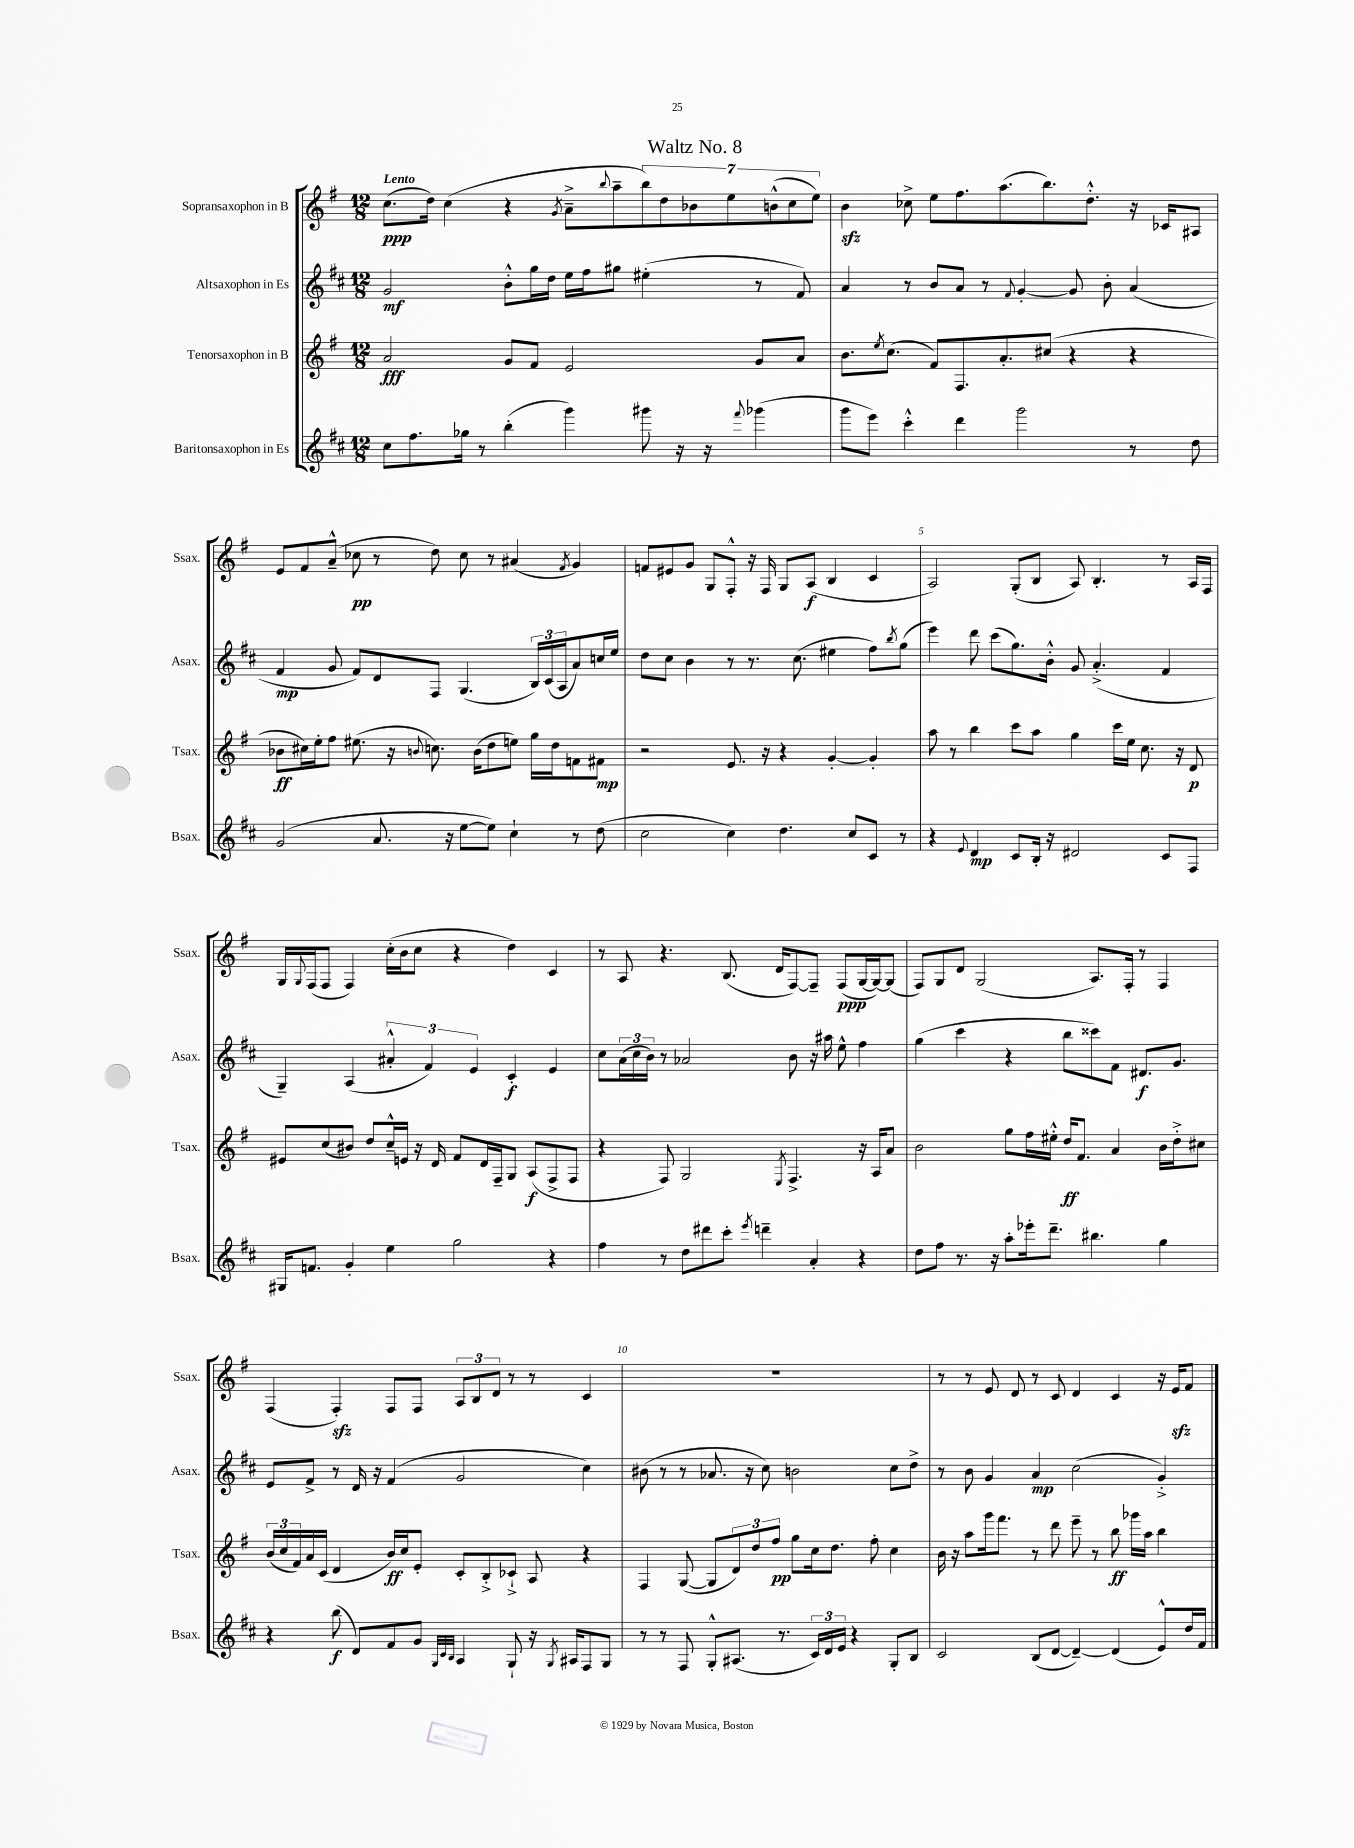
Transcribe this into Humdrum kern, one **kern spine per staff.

**kern	**dynam	**kern	**dynam	**kern	**dynam	**kern	**dynam
*part4	*part4	*part3	*part3	*part2	*part2	*part1	*part1
*staff4	*staff4	*staff3	*staff3	*staff2	*staff2	*staff1	*staff1
*I"Baritonsaxophon in Es	*	*I"Tenorsaxophon in B	*	*I"Altsaxophon in Es	*	*I"Sopransaxophon in B	*
*I'Bsax.	*	*I'Tsax.	*	*I'Asax.	*	*I'Ssax.	*
*clefG2	*	*clefG2	*	*clefG2	*	*clefG2	*
*k[f#c#]	*	*k[f#]	*	*k[f#c#]	*	*k[f#]	*
*M12/8	*	*M12/8	*	*M12/8	*	*M12/8	*
=1	=1	=1	=1	=1	=1	=1	=1
!	!	!	!	!	!	!LO:TX:a:B:t=Lento	!
8cc#\L	.	2a/	fff	2g/	mf	(8.cc\L	ppp
8.ff#\	.	.	.	.	.	.	.
.	.	.	.	.	.	16dd\Jk)	.
.	.	.	.	.	.	(4cc\	.
16gg-X\Jk	.	.	.	.	.	.	.
8r	.	.	.	.	.	.	.
(4bb'\	.	8g/L	.	8b'^^\L	.	4r	.
.	.	8f#/J	.	16gg\L	.	.	.
.	.	.	.	16dd\JJ	.	.	.
.	.	.	.	.	.	8qg/	.
4ggg\)	.	2e/	.	16ee\LL	.	8a~^\L	.
.	.	.	.	16ff#\J	.	.	.
.	.	.	.	.	.	8qqbb/	.
.	.	.	.	8gg#X\J	.	8aa~\	.
8ggg#X\	.	.	.	(4ee#X'\	.	14bb\)	.
.	.	.	.	.	.	14dd\	.
16r	.	.	.	.	.	.	.
.	.	.	.	.	.	14b-X\	.
16r	.	.	.	.	.	.	.
.	.	.	.	.	.	14ee\	.
8qqfff#/	.	.	.	.	.	.	.
(4ggg-X\	.	8g/L	.	8r	.	.	.
.	.	.	.	.	.	(14bn^^\	.
.	.	.	.	.	.	14cc\	.
.	.	8a/J	.	8f#/)	.	.	.
.	.	.	.	.	.	14ee\J)	.
=2	=2	=2	=2	=2	=2	=2	=2
8ggg\L	.	8.b\L	.	4a/	.	4bzz\	.
8eee\J)	.	.	.	.	.	.	.
.	.	8qee/	.	.	.	.	.
.	.	(8.cc\J	.	.	.	.	.
4ccc#'^^\	.	.	.	8r	.	8cc-X^\	.
.	.	8f#/L)	.	8b/L	.	8ee\L	.
4ddd\	.	8.F#/	.	8a/J	.	8.ff#\	.
.	.	.	.	8r	.	.	.
.	.	8.a'/	.	.	.	(8.aa\	.
.	.	.	.	8qqf#/	.	.	.
2ggg\	.	.	.	[4g'/	.	.	.
.	.	(8cc#X/J	.	.	.	8.bb\)	.
.	.	4r	.	8g/]	.	.	.
.	.	.	.	.	.	8.dd'^^\J	.
.	.	.	.	8b'\	.	.	.
8r	.	4r	.	(4a/	.	16r	.
.	.	.	.	.	.	16c-X/KL	.
8dd\	.	.	.	.	.	8A#X/J	.
!!LO:LB:g=z
=3	=3	=3	=3	=3	=3	=3	=3
(2g/	.	8b-X\L	ff	4f#/	mp	8e/L	.
.	.	16cc#X\L)	.	.	.	8f#/	.
.	.	16ee'\J	.	.	.	.	.
.	.	8ff#\J	.	8g/	.	(8a~^^/J	.
.	.	(8.ee#X\	.	8f#/L)	.	8cc-X\	pp
8.a/	.	.	.	8d/	.	8r	.
.	.	16r	.	.	.	.	.
.	.	8qqbn/	.	.	.	.	.
.	.	8.ccn\)	.	8F#/J	.	8dd\)	.
16r	.	.	.	.	.	.	.
[8ee\L	.	.	.	(4.G/	.	8cc-\	.
.	.	(16b\KL	.	.	.	.	.
8ee\J])	.	8dd\	.	.	.	8r	.
4cc#`\	.	8een\J)	.	.	.	(4a#X/	.
.	.	16gg\LL	.	24B/LL)	.	.	.
.	.	.	.	(24c#/	.	.	.
.	.	16dd\J	.	.	.	.	.
.	.	.	.	24A/J	.	.	.
.	.	.	.	.	.	8qf#/	.
8r	.	8fn\	.	8a/)	.	4g/)	.
(8dd\	.	8f#X\J	mp	16ccn/L	.	.	.
.	.	.	.	16ee/JJ	.	.	.
=4	=4	=4	=4	=4	=4	=4	=4
2cc#\	.	2r	.	8dd\L	.	8fn/L	.
.	.	.	.	8cc#\J	.	8e#X/	.
.	.	.	.	4b\	.	8g/J	.
.	.	.	.	.	.	8G/L	.
4cc#\)	.	8.e/	.	8r	.	8F#'^^/J	.
.	.	.	.	8.r	.	16r	.
.	.	16r	.	.	.	16F#/	.
4.dd\	.	4r	.	.	.	8G/L	.
.	.	.	.	(8.cc#\	.	.	.
.	.	.	.	.	.	(8A/J	f
.	.	[4g'/	.	4ee#X\	.	4B/	.
8cc#/L	.	.	.	.	.	.	.
8c#/J	.	4g'/]	.	8ff#\L)	.	4c/	.
.	.	.	.	8qbb/	.	.	.
8r	.	.	.	(8gg\J	.	.	.
=5	=5	=5	=5	=5	=5	=5	=5
4r	.	8aa\	.	4eee\)	.	2A/)	.
.	.	8r	.	.	.	.	.
8qqe/	.	.	.	.	.	.	.
4d/	mp	4bb\	.	8ddd\	.	.	.
.	.	.	.	(8ccc#\L	.	.	.
8c#/L	.	8ccc\L	.	8.gg\)	.	(8G'/L	.
16B'/Jk	.	8aa\J	.	.	.	8B/J	.
16r	.	.	.	16b'^^\Jk	.	.	.
2d#X/	.	4gg\	.	8g/	.	8A/)	.
.	.	.	.	(4.a'^/	.	4.B'/	.
.	.	16ccc\LL	.	.	.	.	.
.	.	16ee\JJ	.	.	.	.	.
.	.	8.cc\	.	.	.	.	.
8c#/L	.	.	.	4f#/	.	8r	.
.	.	16r	.	.	.	.	.
8F#/J	.	8d/	p	.	.	16A/LL	.
.	.	.	.	.	.	16F#/JJ	.
!!LO:LB:g=z
=6	=6	=6	=6	=6	=6	=6	=6
16G#X/KL	.	8e#X/L	.	4G~/)	.	16G/LL	.
.	.	.	.	.	.	8qqG/	.
8.fn/J	.	.	.	.	.	(16F#/J	.
.	.	(8cc/	.	.	.	8F#/J	.
4g'/	.	8b#X/J)	.	(4A/	.	4F#/)	.
.	.	8dd/L	.	.	.	.	.
4ee\	.	16cc~^^/L	.	6a#X'^^/	.	(16cc'\LL	.
.	.	16en/JJ	.	.	.	16b\J	.
.	.	16r	.	.	.	8cc\J	.
.	.	.	.	6f#/)	.	.	.
.	.	16d/	.	.	.	.	.
2gg\	.	8f#/L	.	.	.	4r	.
.	.	.	.	6e/	.	.	.
.	.	16d/L	.	.	.	.	.
.	.	16F#~/J	.	.	.	.	.
.	.	8G/J	.	4c#'/	f	4dd\)	.
.	.	(8A/L	f	.	.	.	.
4r	.	8F#^/	.	4e/	.	4c/	.
.	.	8F#/J	.	.	.	.	.
=7	=7	=7	=7	=7	=7	=7	=7
4ff#\	.	4r	.	8cc#\L	.	8r	.
.	.	.	.	(24a\L	.	8A/	.
.	.	.	.	24cc#\	.	.	.
.	.	.	.	24b\JJ)	.	.	.
8r	.	8F#/)	.	8r	.	4.r	.
8dd\L	.	2G/	.	2a-X/	.	.	.
8ddd#X\	.	.	.	.	.	.	.
8ccc#'\J	.	.	.	.	.	(8.B/	.
8qeee/	.	.	.	.	.	.	.
4dddn~\	.	.	.	.	.	.	.
.	.	.	.	.	.	16d/KL	.
.	.	8qE/	.	.	.	.	.
.	.	4.F#^/	.	8b\	.	[8F#/)	.
4a'/	.	.	.	16r	.	8F#~/J]	.
.	.	.	.	16aa#X\	.	.	.
.	.	.	.	8ee^^\	.	(8F#/L	ppp
4r	.	16r	.	4ff#\	.	[16G/L	.
.	.	16A/KL	.	.	.	16G/J_)	.
.	.	8a/J	.	.	.	(8G/J]	.
=8	=8	=8	=8	=8	=8	=8	=8
8dd\L	.	2b\	.	(4gg\	.	8F#/L)	.
8ff#\J	.	.	.	.	.	8G/	.
8.r	.	.	.	4ccc#\	.	8d/J	.
.	.	.	.	.	.	(2G/	.
16r	.	.	.	.	.	.	.
8aa'\L	.	8gg\L	.	4r	.	.	.
16eee-X'\k	.	16ff#\L	.	.	.	.	.
8.ddd~\J	.	16ee#X'^^\JJ	.	.	.	.	.
.	.	16dd/KL	ff	8bb\L	.	.	.
.	.	8.f#/J	.	.	.	.	.
4.bb#X\	.	.	.	8ccc##X\)	.	8.A/L)	.
.	.	4a/	.	8f#\J	.	.	.
.	.	.	.	.	.	16F#'/Jk	.
.	.	.	.	8.d#X/L	f	8r	.
4gg\	.	16b\LL	.	.	.	4F#/	.
.	.	16dd'^\J	.	8.g/J	.	.	.
.	.	8cc#X\J	.	.	.	.	.
!!LO:LB:g=z
=9	=9	=9	=9	=9	=9	=9	=9
4r	.	(24b/LL	.	8e/L	.	(4F#/	.
.	.	24cc/	.	.	.	.	.
.	.	24f#/)	.	.	.	.	.
.	.	16a/	.	8f#^/J	.	.	.
.	.	(16c/JJ	.	.	.	.	.
(8bb\	f	4d/	.	8r	.	4F#zz'/)	.
8d/L)	.	.	.	16d/	.	.	.
.	.	.	.	16r	.	.	.
8f#/	.	16b/LL)	ff	(4f#/	.	8F#/L	.
.	.	16cc/J	.	.	.	.	.
8g/J	.	8e'/J	.	.	.	8F#/J	.
32qqG/LLL	.	.	.	.	.	.	.
32qqc#/	.	.	.	.	.	.	.
32qqB/JJJ	.	.	.	.	.	.	.
4A/	.	8c'/L	.	2g/	.	12A/L	.
.	.	.	.	.	.	12B/	.
.	.	8B'^/	.	.	.	.	.
.	.	.	.	.	.	12d/J	.
8G`/	.	8c-X`^/J	.	.	.	8r	.
16r	.	8A/	.	.	.	8r	.
8qG/	.	.	.	.	.	.	.
16A#X/KL	.	.	.	.	.	.	.
8F#/	.	4r	.	4cc#\)	.	4c/	.
8G/J	.	.	.	.	.	.	.
=10	=10	=10	=10	=10	=10	=10	=10
8r	.	4F#/	.	(8b#X\	.	1.r	.
8r	.	.	.	8r	.	.	.
8F#/	.	([8G/	.	8r	.	.	.
8G'^^/L	.	8G/L]	.	8.a-X/	.	.	.
(8.A#X/J	.	12d/)	.	.	.	.	.
.	.	.	.	16r	.	.	.
.	.	12dd/	.	.	.	.	.
.	.	.	.	8cc#\)	.	.	.
.	.	12ff#/J	pp	.	.	.	.
8.r	.	.	.	.	.	.	.
.	.	8gg\L	.	2bn\	.	.	.
24c#/LL)	.	16cc\k	.	.	.	.	.
24d/	.	.	.	.	.	.	.
.	.	8.dd\J	.	.	.	.	.
24e/JJ	.	.	.	.	.	.	.
4r	.	.	.	.	.	.	.
.	.	8ff#'\	.	.	.	.	.
8G'/L	.	4cc\	.	8cc#\L	.	.	.
8B/J	.	.	.	8dd^\J	.	.	.
=11	=11	=11	=11	=11	=11	=11	=11
2c#/	.	16b\	.	8r	.	8r	.
.	.	16r	.	.	.	.	.
.	.	8aa\L	.	8b\	.	8r	.
.	.	16ggg\k	.	4g/	.	8e/	.
.	.	8.fff#\J	.	.	.	.	.
.	.	.	.	.	.	8d/	.
(8B/L	.	8r	.	4a/	mp	8r	.
[8d/J	.	8ddd\	.	.	.	8c/	.
4d~/_)	.	8eee~\	.	(2cc#\	.	4d/	.
.	.	8r	.	.	.	.	.
(4d/]	.	8bb\	ff	.	.	4c/	.
.	.	16ggg-X\LL	.	.	.	.	.
.	.	16aa\JJ	.	.	.	.	.
8e^^/L)	.	4bb\	.	4g'^/)	.	16r	.
.	.	.	.	.	.	16ezz/KL	.
16dd/L	.	.	.	.	.	8f#/J	.
16f#/JJ	.	.	.	.	.	.	.
==	==	==	==	==	==	==	==
*-	*-	*-	*-	*-	*-	*-	*-
